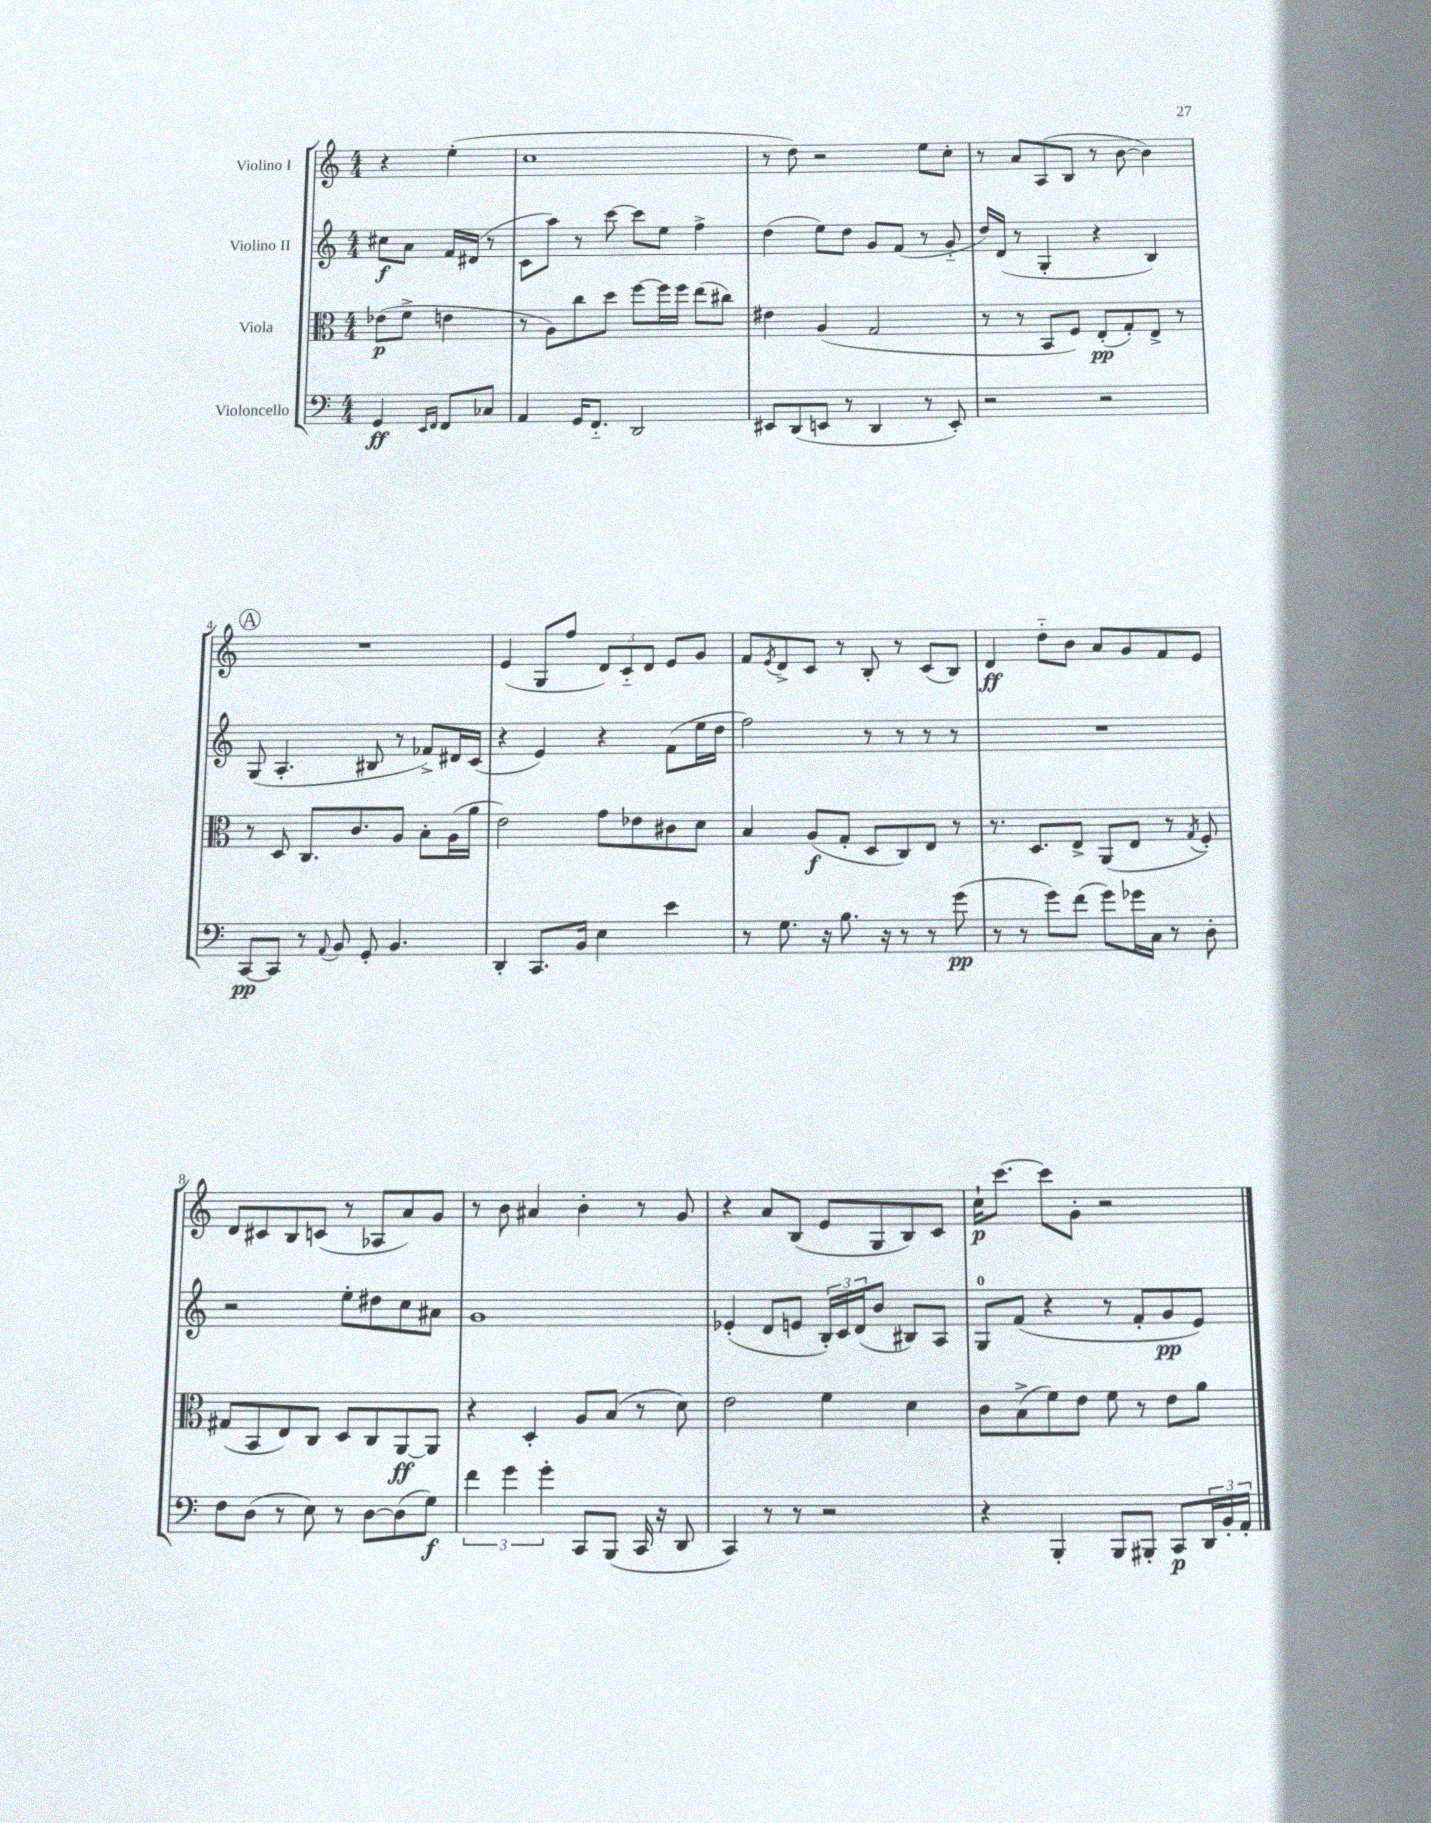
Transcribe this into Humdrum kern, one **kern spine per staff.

**kern	**kern	**kern	**kern
*staff4	*staff3	*staff2	*staff1
*clefF4	*clefC3	*clefG2	*clefG2
*k[]	*k[]	*k[]	*k[]
*M4/4	*M4/4	*M4/4	*M4/4
4GG	(8e-	8cc#	4r
.	8f^	8a	.
16qqEE	.	.	.
16qqFF	.	.	.
8FF	4e	16f	(4ee'
.	.	(16d#	.
8C-	.	8r	.
=	=	=	=
4AA	8r	8c	1cc
.	8A)	8aa)	.
16GG	8cc	8r	.
8.FF'~	.	.	.
.	8dd	[8ccc	.
2DD	[8ff	8ccc]	.
.	16ff]	8ee	.
.	16ff	.	.
.	(8ee	4ff^	.
.	8cc#)	.	.
=	=	=	=
8EE#	4e#	(4dd	8r
(8DD	.	.	8dd)
8EE	(4A	8ee)	2r
8r	.	8dd	.
4DD	2G	8g	.
.	.	(8f	.
8r	.	8r	8ee
8EE')	.	8g'~	8cc'
=	=	=	=
2r	8r	16dd)	8r
.	.	(16d	.
.	8r	8r	8a
.	8BB	4G'	(8A
.	8F)	.	8B
2r	(8E'	4r	8r
.	8G')	.	[8b
.	8E^	4B)	4b])
.	8r	.	.
=	=	=	=
[8CC	8r	(8G	1r
8CC]	8D	4.A'	.
8r	8.C	.	.
8qqAA	.	.	.
8BB	.	.	.
.	8.c	.	.
8GG'	.	8B#	.
4.BB	8A	8r	.
.	8B'	8f-^)	.
.	(16A	16d#	.
.	16a	(16c	.
=	=	=	=
4DD'	2e)	4r	(4e
8.CC	.	4e)	8G
.	.	.	8ff
16BB	.	.	.
4E	8g	4r	12d)
.	.	.	12c'~
.	8e-	.	.
.	.	.	12d
4e	8c#	(8f	8e
.	8d	16ee	8g
.	.	16dd	.
=	=	=	=
8r	4B	2ff)	8f
.	.	.	8qe
8.G	.	.	8d^
.	(8A	.	8c
16r	.	.	.
8.B	8G'	.	8r
.	8D	8r	8B'
16r	.	.	.
8r	8C)	8r	8r
8r	8E	8r	(8c
(8g	8r	8r	8B)
=	=	=	=
8r	8.r	1r	4d
8r	.	.	.
.	8.D	.	.
8g)	.	.	8dd'~
(8f	8E^	.	8b
8g)	(8AA	.	8a
16g-	8E	.	8g
16C	.	.	.
8r	8r	.	8f
.	8qG	.	.
8D'	8F')	.	8e
=	=	=	=
8F	(8G#	2r	8d
(8D	8BB	.	8c#
8r	8E)	.	8B
8E)	8C	.	(8c
8r	8D	8ee'	8r
[8D	8C	8dd#	8A-
(8D]	[8AA	8cc	8a)
8G)	8AA]	8a#	8g
=	=	=	=
6f	4r	1g	8r
.	.	.	8b
6g	.	.	.
.	4D'	.	4a#
6g'	.	.	.
8CC	8A	.	4b'
(8BBB	(8B	.	.
16CC	8r	.	8r
16r	.	.	.
8DD	8d)	.	8g
=	=	=	=
4CC)	2e	(4e-'	4r
8r	.	8d	8a
8r	.	8e	(8B
2r	4f	24B')	8e
.	.	24c	.
.	.	(24d	.
.	.	8b	8G
.	4d	8B#)	8B)
.	.	8A	8c
=	=	=	=
4r	8c	8G	16cc`
.	.	.	[8.ccc
.	(8B^	(8f	.
4BBB'	8f)	4r	8ccc]
.	8e	.	8g'
8BBB	8f	8r	2r
8BBB#'	8r	8f'	.
8CC	8e	8g	.
24DD	8a	8e)	.
24BB'	.	.	.
24AA'	.	.	.
==	==	==	==
*-	*-	*-	*-
